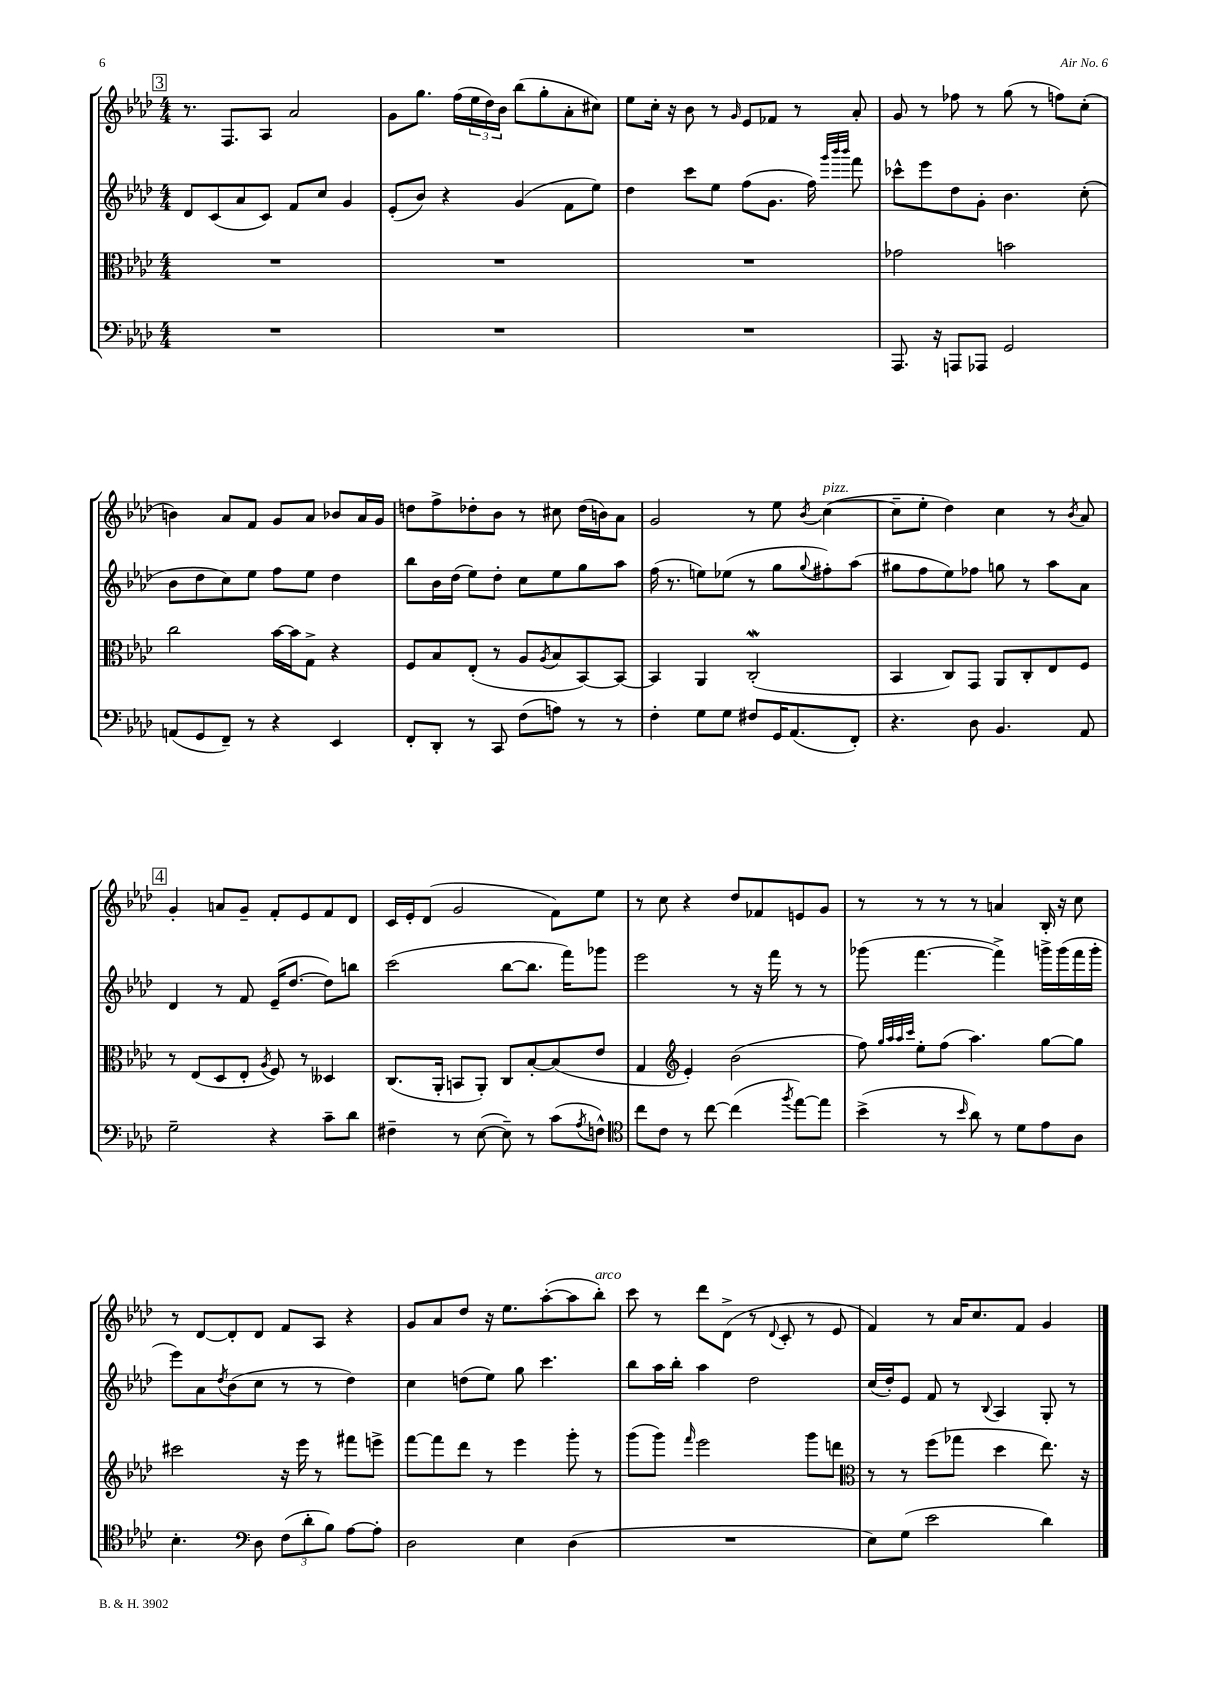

**kern	**kern	**kern	**kern
*staff4	*staff3	*staff2	*staff1
*clefF4	*clefC3	*clefG2	*clefG2
*k[b-e-a-d-]	*k[b-e-a-d-]	*k[b-e-a-d-]	*k[b-e-a-d-]
*M4/4	*M4/4	*M4/4	*M4/4
1r	1r	8d-/L	8.r
.	.	(8c/	.
.	.	.	8.F/L
.	.	8a-/	.
.	.	8c/J)	8A-/J
.	.	8f/L	2a-/
.	.	8cc/J	.
.	.	4g/	.
=	=	=	=
1r	1r	(8e-'/L	8g\L
.	.	8b-/J)	8.gg\J
.	.	4r	.
.	.	.	(16ff\LL
.	.	.	24ee-\
.	.	.	24dd-\)
.	.	.	24b-\JJ
.	.	(4g/	(8bb-\L
.	.	.	8gg'\
.	.	8f\L	8a-'\
.	.	8ee-\J)	8cc#\J)
=	=	=	=
1r	1r	4dd-\	8ee-\L
.	.	.	16cc'\Jk
.	.	.	16r
.	.	8ccc\L	8b-\
.	.	8ee-\J	8r
.	.	.	16qqg/
.	.	(8ff\L	8e-/L
.	.	8.g\J	8f-/J
.	.	.	8r
.	.	16ff\)	.
.	.	32qqggg/LLL	.
.	.	32qqbbb-/	.
.	.	32qqbbb-/JJJ	.
.	.	8fff\	8a-'/
=	=	=	=
8.AAA-/	2g-\	8ccc-^^\L	8g/
.	.	8eee-\	8r
16r	.	.	.
8AAA/L	.	8dd-\	8ff-\
8AAA-/J	.	8g'\J	8r
2GG/	2b\	4.b-\	(8gg\
.	.	.	8r
.	.	.	8ff\L)
.	.	(8cc'\	(8cc'\J
=	=	=	=
(8AA/L	2cc\	8b-\L	4b\)
8GG/	.	8dd-\	.
8FF~/J)	.	8cc\)	8a-/L
8r	.	8ee-\J	8f/J
4r	[16b-\LL	8ff\L	8g/L
.	16b-\]J	.	.
.	8G^\J	8ee-\J	8a-/J
4EE-/	4r	4dd-\	8b-/L
.	.	.	16a-/L
.	.	.	16g/JJ
=	=	=	=
8FF'/L	8F/L	8bb-\L	8dd\L
8DD-'/J	8B-/	16b-\L	8ff^\
.	.	(16dd-\JJ	.
8r	(8E-'/J	8ee-\L)	8dd-'\
8CC/	8r	8dd-'\J	8b-\J
(8F\L	8A-/L	8cc\L	8r
.	8qA-/	.	.
8A\J)	8B-/	8ee-\	8cc#\
8r	[8BB-/)	8gg\	(16dd-\LL
.	.	.	16b\J)
8r	8BB-/_J	8aa-\J	8a-\J
=	=	=	=
4F'\	4BB-/]	(16ff\	2g/
.	.	8.r	.
8G\L	4AA-/	8ee\L)	.
8G\J	.	(8ee-\J	.
8F#/L	(2C'/	8r	8r
16GG/K	.	8gg\L	8ee-\
(8.AA-/	.	.	.
.	.	8qqgg/	8qb-/
.	.	8ff#'\)	([4cc\
8FF'/J)	.	(8aa-\J	.
=	=	=	=
4.r	4BB-/	8gg#\L	8cc~\]L
.	.	8ff\	8ee-'\J
.	8C/L)	8ee-\)	4dd-\)
8D-\	8GG/J	8ff-\J	.
4.BB-/	8AA-/L	8gg\	4cc\
.	8C'/	8r	.
.	8E-/	8aa-\L	8r
.	.	.	8qb-/
8AA-/	8F/J	8a-\J	8a-/
=	=	=	=
2G~\	8r	4d-/	4g'/
.	(8E-/L	.	.
.	8D-/	8r	8a/L
.	8E-'/J	8f/	8g~/J
.	8qA-/	.	.
4r	8F/)	(16e-~/LK	8f'/L
.	.	[8.dd-/J	.
.	8r	.	8e-/
8c~\L	4D--/	8dd-\]L)	8f/
8d-\J	.	8bb\J	8d-/J
=	=	=	=
4F#~\	(8.C/L	(2ccc\	16c/LL
.	.	.	16e-'/J
.	.	.	(8d-/J
.	16AA-'/Jk	.	.
8r	8BB/L	.	2g/
([8E-\	8AA-'/J)	.	.
8E-~\])	8C/L	[8bb-\L	.
8r	[8B-'/	8.bb-\]J	.
(8c\L	(8B-/]	.	8f\L)
.	.	16fff\LK)	.
8qA-/	.	.	.
8F^^\J)	8e-/J	8ggg-\J	8ee-\J
=	=	=	=
*clefC4	*	*	*
8cc\L	4G/	2eee-\	8r
8c\J	.	.	8cc\
*	*clefG2	*	*
8r	4e-'/)	.	4r
[8cc\	.	.	.
(4cc\]	(2b-\	8r	8dd-/L
.	.	16r	8f-/
.	.	16fff\	.
8qff/	.	.	.
[8ee-\L)	.	8r	8e/
8ee-\]J	.	8r	8g/J
=	=	=	=
(4b-^\	8ff\)	(8ggg-\	8r
.	32qqgg/LLL	.	.
.	32qqaa-/	.	.
.	32qqaa-/	.	.
.	32qqccc/JJJ	.	.
.	8ee-'\L	[4.fff\	8r
8r	(8ff\J	.	8r
16qqb-/	.	.	.
8a-\)	4.aa-\)	.	8r
8r	.	4fff^\])	4a/
8d-\L	.	.	.
8e-\	[8gg\L	16ggg^\LL	16B-'/
.	.	(16ggg\	16r
8A-\J	8gg\]J	16fff\	8cc\
.	.	16ggg'\JJ	.
=	=	=	=
4.B-'\	2ccc#\	8eee-\L)	8r
.	.	8a-\	[8d-/L
.	.	8qdd-/	.
.	.	(8b-\	8d-'/]
*clefF4	*	*	*
8D-\	.	8cc\J	8d-/J
(12F\L	16r	8r	8f/L
.	16eee-\	.	.
12d-'\	.	.	.
.	8r	8r	8A-/J
12B-\J)	.	.	.
[8A-\L	8fff#\L	4dd-\)	4r
8A-'\]J	8eee^\J	.	.
=	=	=	=
2D-\	[8fff\L	4cc\	8g/L
.	8fff\]	.	8a-/
.	8ddd-\J	(8dd\L	8dd-/J
.	8r	8ee-\J)	16r
.	.	.	8.ee-\L
4E-\	4eee-\	8gg\	.
.	.	4.ccc\	([8aa-'\
(4D-\	8ggg'\	.	8aa-\]
.	8r	.	8bb-'\J)
=	=	=	=
1r	(8ggg\L	8bb-\L	8ccc\
.	8ggg\J)	16aa-\L	8r
.	.	16bb-'\JJ	.
.	16qqfff/	.	.
.	2eee-\	4aa-\	8ddd-\L
.	.	.	(8d-^\J
.	.	2dd-\	8r
.	.	.	8qqd-/
.	.	.	8c'/
.	8ggg\L	.	8r
.	8ddd\J	.	8e-/
=	=	=	=
*	*clefC3	*	*
8E-\L)	8r	(16cc/LL	4f/)
.	.	16dd-'/J)	.
(8G\J	8r	8e-/J	.
2e-\	(8ff\L	8f/	8r
.	8gg-\J	8r	16a-/LK
.	.	.	8.cc/
.	.	8qqB-/	.
.	4dd-\	4A-/	.
.	.	.	8f/J
4d-\)	8.ee-\)	8G'/	4g/
.	.	8r	.
.	16r	.	.
==	==	==	==
*-	*-	*-	*-
